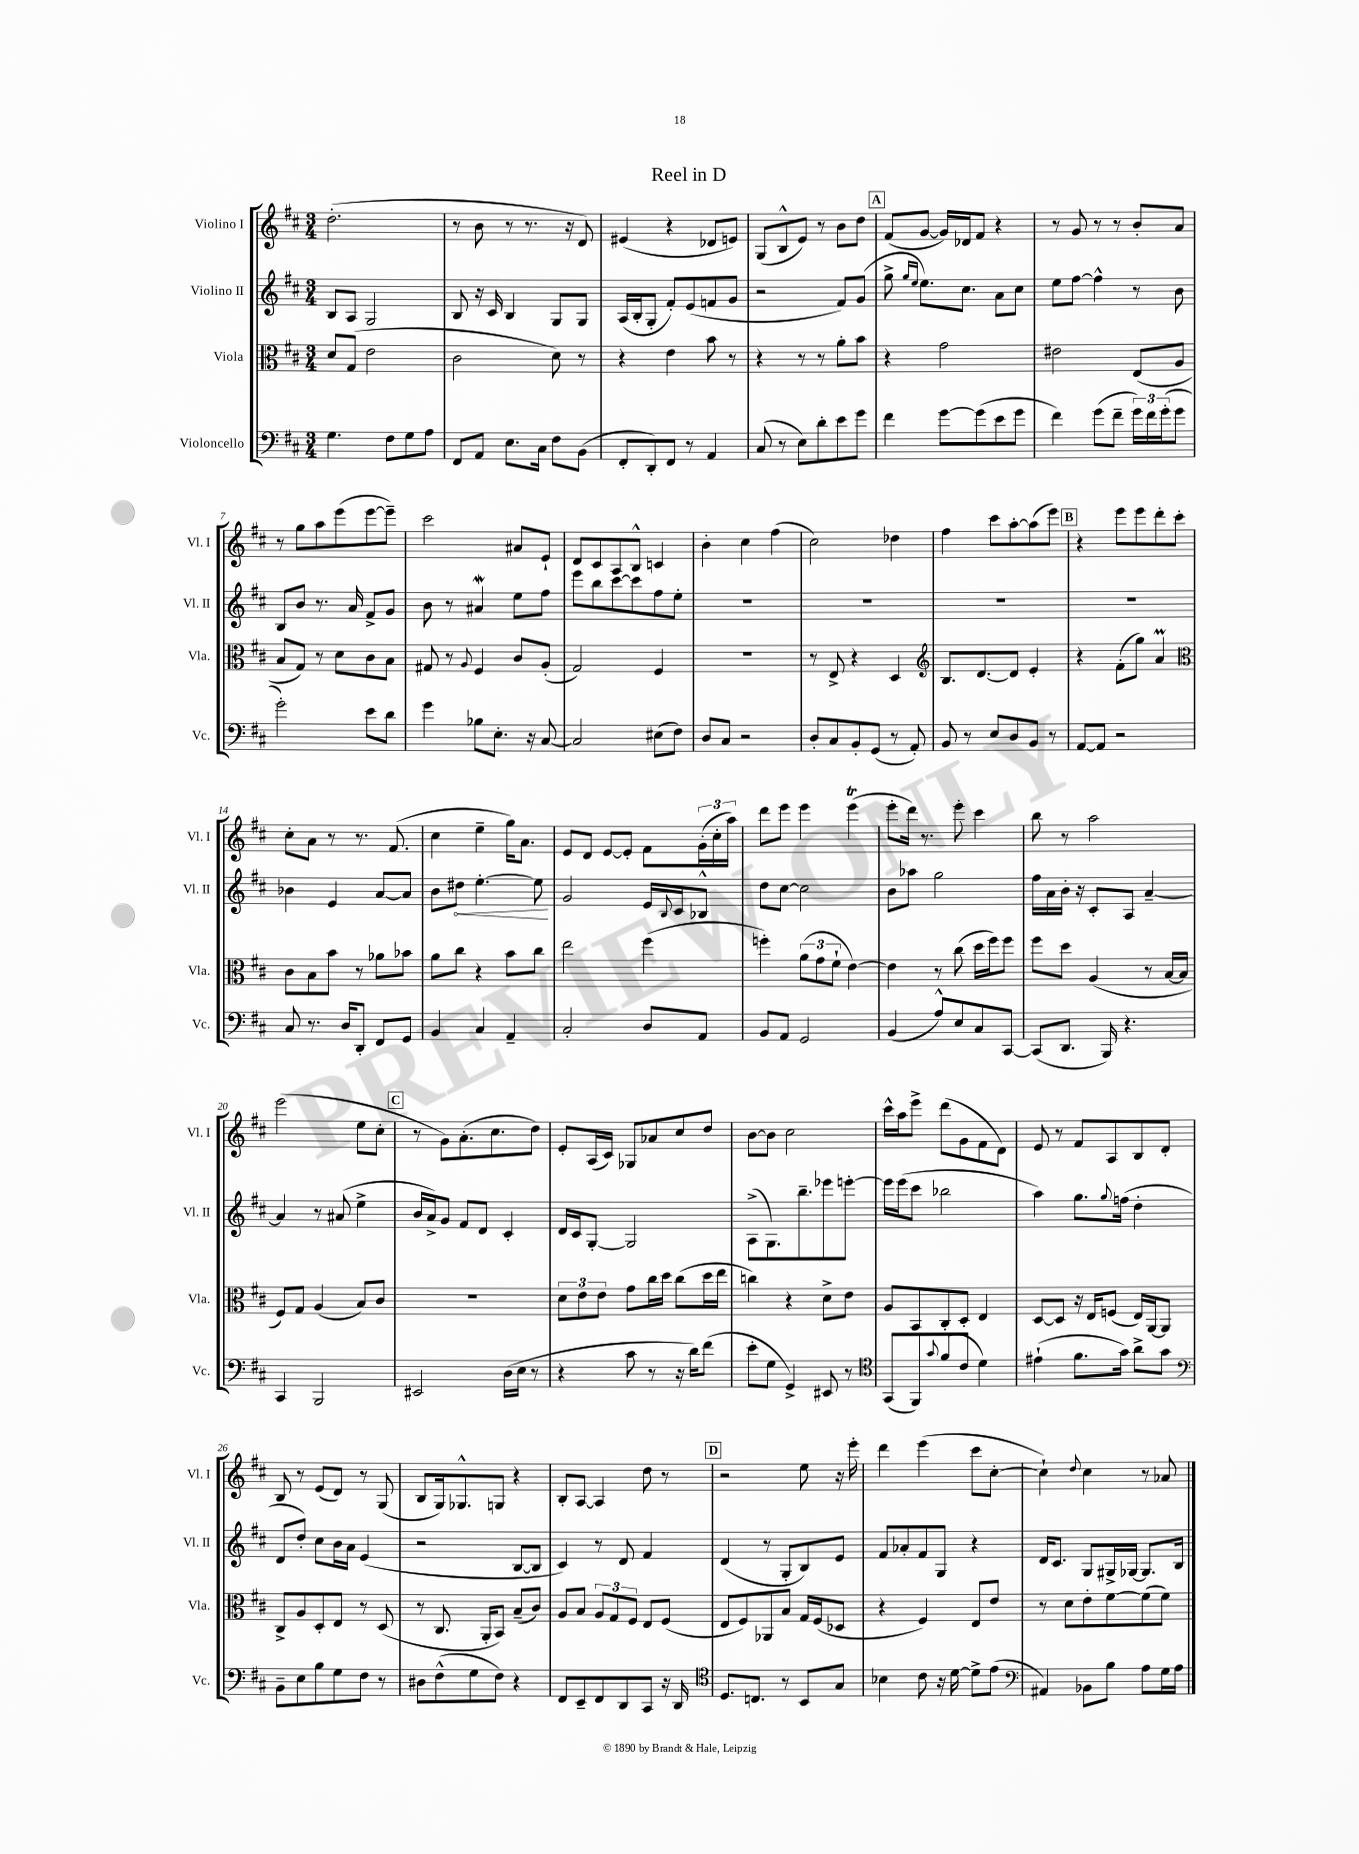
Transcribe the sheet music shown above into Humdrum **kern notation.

**kern	**kern	**kern	**kern
*staff4	*staff3	*staff2	*staff1
*clefF4	*clefC3	*clefG2	*clefG2
*k[f#c#]	*k[f#c#]	*k[f#c#]	*k[f#c#]
*M3/4	*M3/4	*M3/4	*M3/4
4.G\	8d/L	8B/L	(2.dd'\
.	(8G/J	8A/J	.
.	2e\	2G/	.
8F#\L	.	.	.
8G\	.	.	.
8A\J	.	.	.
=	=	=	=
8FF#/L	2c#\	8B/	8r
8AA/J	.	16r	8b\
.	.	16c#/	.
8.E\L	.	4B/	8r
.	.	.	8.r
16C#\Jk	.	.	.
8F#\L	8d\)	8G/L	.
.	.	.	16r
(8BB\J	8r	8G/J	8d/)
=	=	=	=
8FF#'/L	4r	(16A/LL	(4e#/
.	.	16B'/J	.
8DD'/)	.	8G'/J	.
8FF#/J	4e\	8f#'/L)	4r
8r	.	(8e/	.
4AA/	8b\	8f/	8d-/L
.	8r	8g/J	8e/J)
=	=	=	=
(8C#/	4r	2r	(8G/L
8r	.	.	8B^^/
8E\L)	8r	.	8e/J)
8d'\	8r	.	8r
8e\	8a'\L	8f#/L)	8b\L
8g\J	8b\J	(8g/J	8dd\J
=	=	=	=
4f#\	4r	8gg^\	(8f#/L
.	.	16qqgg/LL	.
.	.	16qqee/JJ	.
.	.	8.ee\L)	[8g/J
[8g\L	2g\	.	16g/]LL)
.	.	8.cc#\J	16d-/J
(8g\]	.	.	8f#/J
8e\	.	8a\L	4r
8g\J	.	8cc#\J	.
=	=	=	=
4f#\)	2e#\	8ee\L	8r
.	.	[8ff#\J	8g/
(8g\L	.	4ff#^^\]	8r
8f#~\J	.	.	8r
24g\LL)	(8E/L	8r	8b'/L
24f#\	.	.	.
(24g'\J	.	.	.
8g\J	8A/J	8b\	8a/J
=	=	=	=
2g'\)	8B/L	8B/L	8r
.	8G/J)	8b/J	8gg\L
.	8r	8.r	8aa\
.	8d\L	.	(8eee\
.	.	16a/	.
8e\L	8c#\	8f#^/L	[8eee\
8d\J	8B\J	8g/J	8eee~\]J)
=	=	=	=
4g\	8G#/	8b\	2ccc#\
.	8r	8r	.
.	8qqA/	.	.
8B-\L	4F#/	4a#/	.
8.E'\J	.	.	.
.	8c#/L	8ee\L	8a#/L
16r	.	.	.
[8C#/	(8A'/J	8ff#\J	8e`/J
=	=	=	=
2C#/]	2G/)	8eee\L	8d/L
.	.	8bb\	8c#/
.	.	[8ccc#\	8A/
.	.	8ccc#\]	8B^^/J
(8E#\L	4F#/	8ff#\	4c/
8F#\J)	.	8ee'\J	.
=	=	=	=
8D/L	2.r	2.r	4b'\
8C#/J	.	.	.
2r	.	.	4cc#\
.	.	.	(4ff#\
=	=	=	=
8D'/L	8r	2.r	2cc#\)
8C#/	8E^/	.	.
8BB'/	4r	.	.
(8GG/J	.	.	.
8r	4D/	.	4dd-\
8AA'/)	.	.	.
=	=	=	=
*	*clefG2	*	*
8BB/	8.B/L	2.r	4ff#\
8r	.	.	.
.	[8.d/	.	.
8E/L	.	.	8ccc#\L
8D/	8d/]J	.	[8aa'\
8BB/J	4e'/	.	(8aa\]
8r	.	.	8eee\J)
=	=	=	=
[8AA/L	4r	2.r	4r
8AA/]J	.	.	.
2r	(8f#'\L	.	8eee\L
.	8gg\J)	.	8eee\
.	4a/	.	8ddd'\
.	.	.	8ccc#'\J
=	=	=	=
*	*clefC3	*	*
8C#/	8c#\L	4b-\	8cc#'\L
8.r	8B\	.	8a\J
.	8b\J	4e/	8r
16D/LK	.	.	.
8DD'/J	8r	.	8.r
8FF#/L	8a-\L	[8a/L	.
.	.	.	(8.f#/
8GG/J	8b-\J	8a/]J	.
=	=	=	=
4BB/	8a\L	8b\L	4cc#\
.	8cc#\J	8dd#\J	.
4C#/	4r	[4.ee'\	4ee~\
4AA~/	8b\L	.	16gg\LK)
.	.	.	8.a\J
.	8cc#\J	8ee\]	.
=	=	=	=
2C#'/	2ee\	2g/	8e/L
.	.	.	8d/J
.	.	.	[8e/L
.	.	.	8e'/]J
8D/L	(4ff#\	16e/LL	8f#\L
.	.	8qqB/	.
.	.	16c#/J	.
8AA/J	.	8B-^^/J	(24g'\L
.	.	.	24cc#'\
.	.	.	24aa\JJ)
=	=	=	=
8BB/L	4ff'\)	8dd\L	8ddd\L
8AA/J	.	[8cc#\J	8eee\J
2GG/	(12a\L	2cc#\]	4eee\
.	12g\	.	.
.	12f#`\J	.	.
.	[4e\)	.	(4eee\
=	=	=	=
(4BB/	4e\]	8b\L	8eee'\L
.	.	8aa-\J	16ddd\Jk)
.	.	.	8.r
8A^^/L)	8r	2gg\	.
8E/	(8cc#\	.	8eee'\
8C#/	16dd\LL	.	4ccc#\
.	16ff#\J)	.	.
[8CC#/J	8ff#\J	.	.
=	=	=	=
(8CC#/]L	8ff#\L	16ff#\LL	8bb\
.	.	16a\	.
8.DD/J	8dd\J	16b'\JJ	8r
.	.	16r	.
.	(4A/	8c#'/L	2aa\
16BBB/)	.	.	.
4.r	.	8A/J	.
.	8r	[4a~/	.
.	[16B/LL	.	.
.	16B/]JJ	.	.
=	=	=	=
4CC#/	8F#/L)	4a/]	(2eee\
.	8G/J	.	.
2BBB/	(4A/	8r	.
.	.	(8a#/	.
.	8B/L)	4ee^\	8ee\L
.	8c#/J	.	8cc#'\J
=	=	=	=
2EE#/	2.r	16b/LL	8r
.	.	16a^/J)	.
.	.	8g/J	8g\L)
.	.	8f#/L	(8.a'\
.	.	8d/J	.
.	.	.	8.cc#\
(16D\LL	.	4c#'/	.
16E\JJ	.	.	.
8r	.	.	8dd\J)
=	=	=	=
4r	12d\L	16d/LL	8e'/L
.	.	16c#/J	.
.	12e\	.	.
.	.	[8G'/J	(16A/L
.	12e\J	.	.
.	.	.	16c#/JJ)
8c#\	8g\L	2G/]	8G-/L
8r	16cc#\L	.	8a-/
.	16dd\JJ	.	.
16r	(8cc#\L	.	8cc#/
16d\LK)	.	.	.
(8f#\J	16dd\L	.	8dd/J
.	16ee\JJ	.	.
=	=	=	=
8e'\L	4cc\)	(8A^\L	[8b\L
8G\J	.	8.G\)	8b\]J
4GG^/)	4r	.	2cc#\
.	.	8.bb~\	.
8EE#/	8d^\L	8eee-\	.
8r	8e\J	[8eee'\J	.
=	=	=	=
*clefC4	*	*	*
(8GG/L	8A/L	16eee\]LL	16ccc#^^\LL
.	.	(16eee\J	16aa\J
8FF#/)	8BB/	8ccc#\J	8eee^\J
8qqg/	.	.	.
(8f#/	8C#'/	2bb-\	(8ddd\L
8c#/J	8D'/J	.	8g\
4d\)	4E/	.	8f#\
.	.	.	8d\J)
=	=	=	=
(4e#`\	[8D/L	4aa\)	8e/
.	8D/]J	.	8r
8.f#\L	16r	8.gg\L	8f#/L
.	16E/LK	.	.
.	(8F/J	.	8A/
.	.	8qqgg/	.
16g\Jk)	.	(16ff\Jk	.
8a^\L	16E/LL)	4dd'\	8B/
.	[16AA/J	.	.
8g\J	8AA/]J	.	8d'/J
=	=	=	=
*clefF4	*	*	*
8BB~\L	8C#^/L	8d/L	8B/
8E\	8A/	8dd'/J)	8r
8B\	8D'/	8cc#\L	(8e/L
8G\	8E/J	16b\L	8d/J)
.	.	16a\JJ	.
8F#\J	8r	(4e/	8r
8r	(8D/	.	(8G/
=	=	=	=
8D#\L	8r	2r	8B/L
(8F#^^\	8.C#/	.	16G/k)
.	.	.	8.G-^^/
8G\	.	.	.
.	16AA'/LK	.	.
8F#\J)	8BB/J)	.	8G/J
4r	(8B~/L	[8B/L	4r
.	8c#/J)	8B/]J	.
=	=	=	=
8FF#/L	8A/L	4c#/)	8B'/L
8EE~/	8B/J	.	[8A/J
8FF#/	12A/L	8r	4A/]
.	12G/	.	.
8DD/	.	8d/	.
.	12F#/J	.	.
8CC#/J	8E/L	4f#/	8dd\
16r	(8F#/J	.	8r
16DD/	.	.	.
=	=	=	=
*clefC4	*	*	*
8.D/L	8E/L	(4d/	2r
.	8F#/)	.	.
8.C/J	.	.	.
.	8AA-/	8r	.
8r	8B/J	8G'/L	.
8BB/L	16G/LL	8B/)	8ee\
.	(16F#/J	.	.
8G/J	8D-/J	8e/J	16r
.	.	.	16eee'\
=	=	=	=
4B-\	4r	8f#/L	4ddd\
.	.	8a-'/	.
8c#\	4F#/)	8f#/	(4eee\
16r	.	8G/J	.
[16d\	.	.	.
8d^\]L	8E/L	4r	8ccc#\L
(8e\J	8e/J	.	[8cc#'\J
=	=	=	=
*clefF4	*	*	*
4AA#/)	8r	16d/LK	4cc#`\])
.	.	8.c#/J	.
.	8d\L	.	.
.	.	.	8qqdd/
8BB-\L	8e'\	8G/L	4cc#\
8B\J	[8f#\	16G#^/L	.
.	.	[16G-/JJ	.
8A\L	(8f#\]	8.G-/]L	8r
16G\L	8f#\J)	.	8a-/
16A\JJ	.	16B/Jk	.
==	==	==	==
*-	*-	*-	*-
